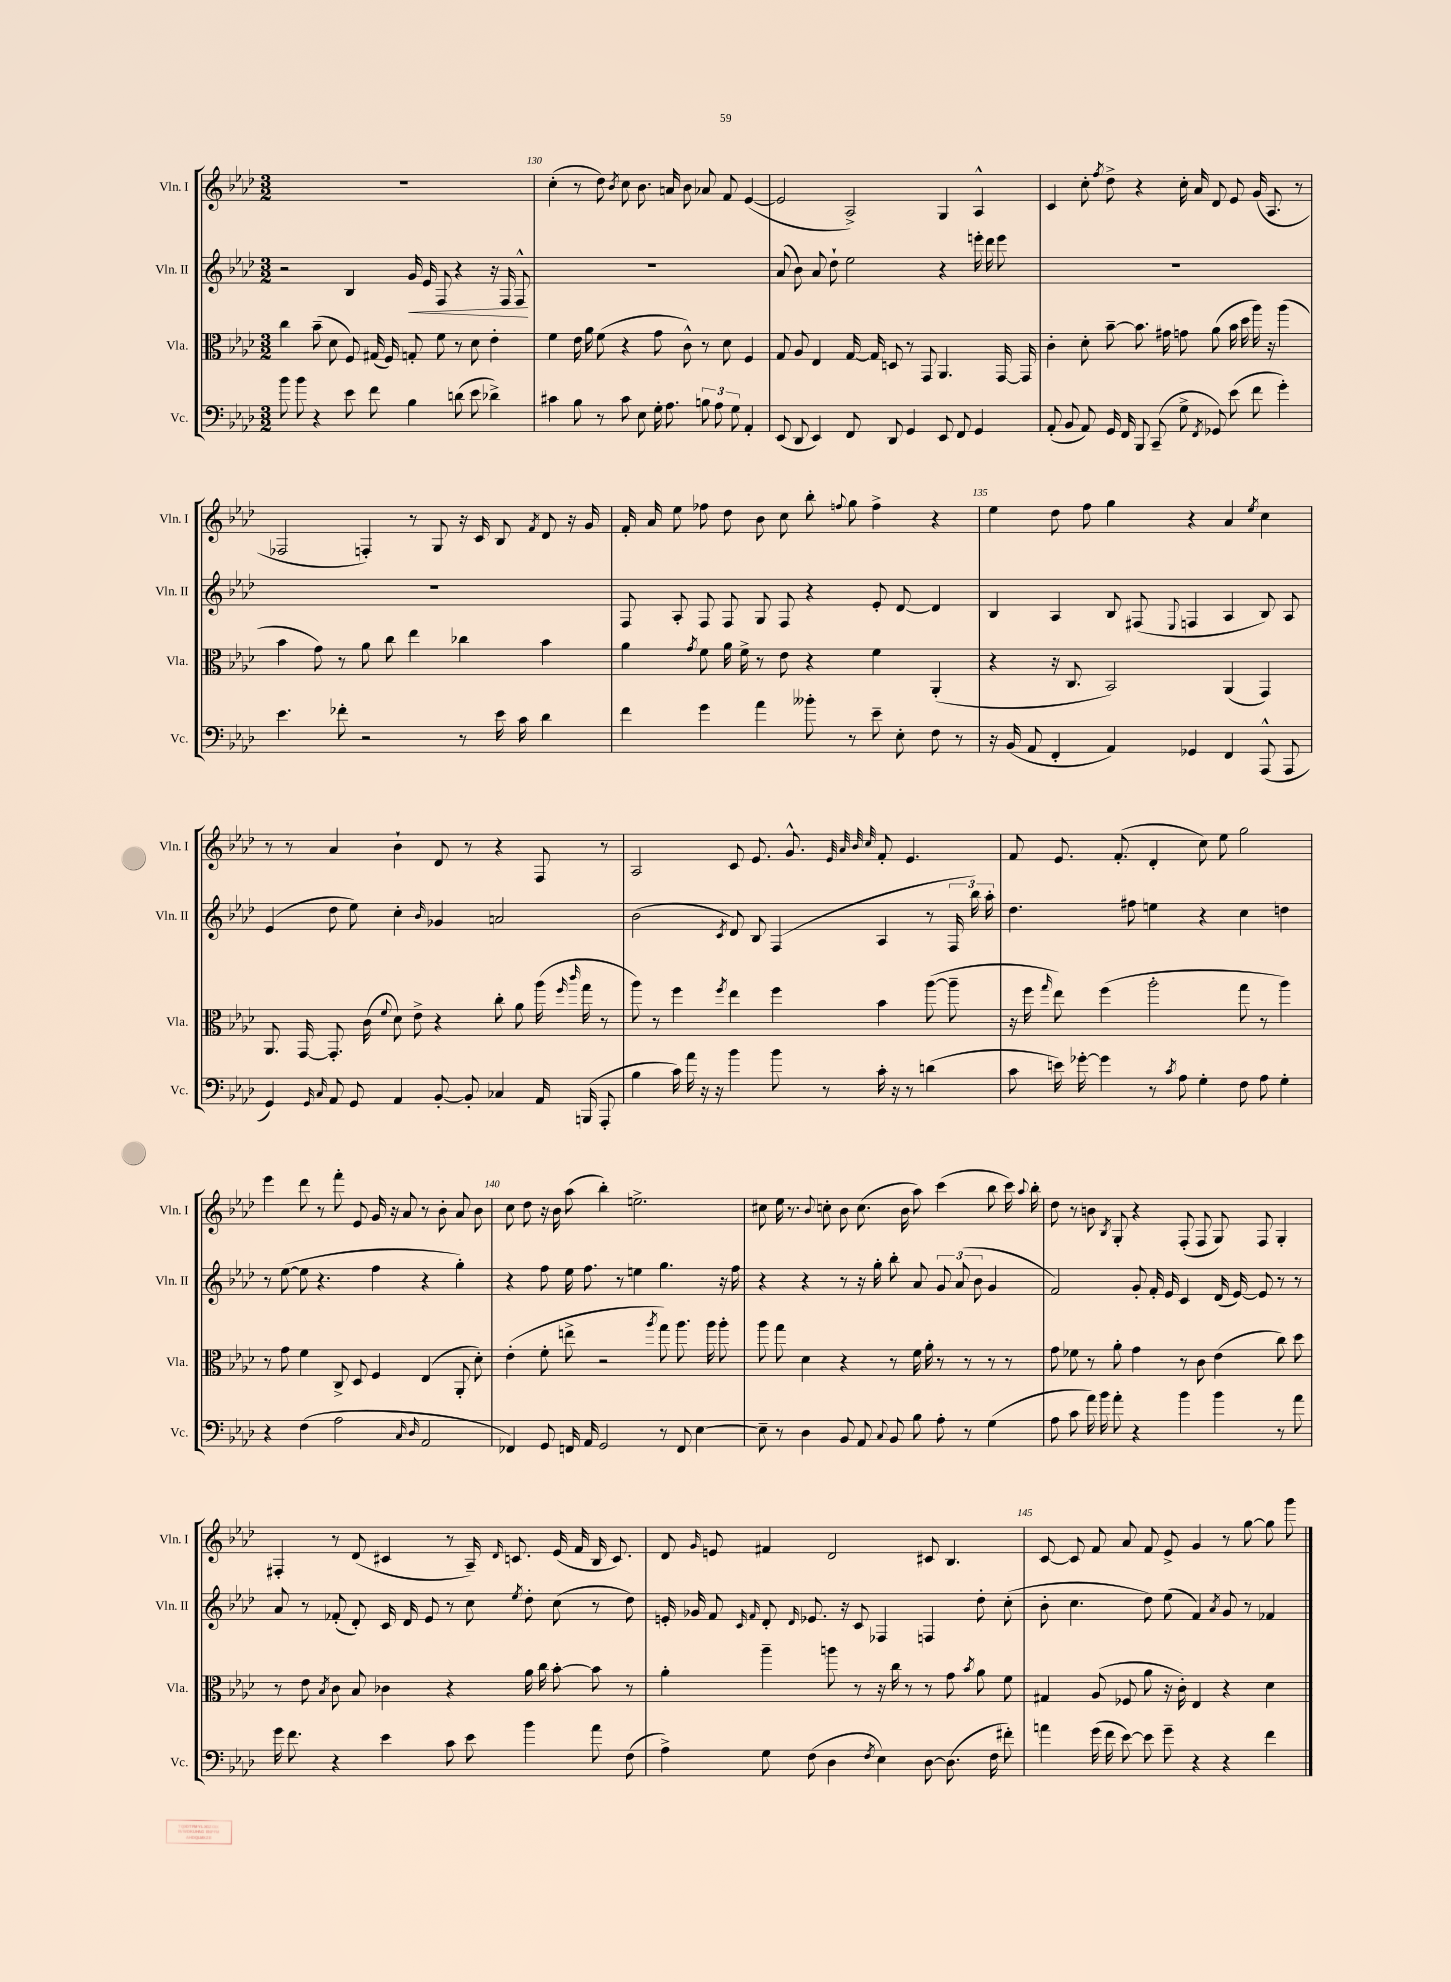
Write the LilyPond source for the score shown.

<<
\new StaffGroup <<
\new Staff = "s0" \with { instrumentName = "Vln. I" shortInstrumentName = "Vln. I" } {
    \clef treble \key aes \major \numericTimeSignature \time 3/2
    \autoBeamOff R1. |
    c''4-.( r8 des''8) \acciaccatura { bes'8 } c''8 bes'8. a'16 bes'8 aes'8 f'8 ees'4~( |
    ees'2 aes2->) g4 aes4-^ |
    c'4 c''8-. \acciaccatura { f''8 } des''8-> r4 c''16-. aes'16 des'8 ees'8 g'16( aes8. r8 |
    fes2 f4-.) r8 g8 r16 c'16 bes8 \acciaccatura { f'8 } des'8 r16 g'16 |
    f'16-. aes'16 ees''8 fes''8 des''8 bes'8 c''8 bes''8-. \appoggiatura { f''8 } g''8 f''4-> r4 |
    ees''4 des''8 f''8 g''4 r4 aes'4 \acciaccatura { ees''8 } c''4 |
    r8 r8 aes'4 bes'4-! des'8 r8 r4 f8 r8 |
    aes2 c'8 ees'8. g'8.-^ \grace { ees'32 aes'32 bes'32 c''32 } f'8-. ees'4. |
    f'8 ees'8. f'8.-.( des'4-. c''8) ees''8 g''2 |
    ees'''4 des'''8 r8 f'''8-. ees'8 g'16 r16 aes'8 r8 bes'8-. aes'8 bes'8 |
    c''8 des''8 r16 bes'16 aes''8( bes''4-.) e''2.-> |
    cis''8 ees''16 r8. \appoggiatura { bes'8 } c''8-. bes'8 c''8.( bes'16 aes''8) c'''4( bes''8 c'''16) \appoggiatura { aes''8 } bes''16-. |
    des''8 r8 b'8 \acciaccatura { bes8 } g8-. r4 f8-.( f8 g8) f8 g4-. |
    fis4-. r8 des'8( cis'4 r8 aes16--) \grace { des'16 } c'8. ees'16( f'16 bes16 c'8.) |
    des'8 \grace { g'16 } e'8 fis'4 des'2 cis'8 bes4. |
    c'8~ c'8 f'8 aes'8 f'8 ees'8-> g'4 r8 g''8~ g''8 g'''8 \bar "|." |
}
\new Staff = "s1" \with { instrumentName = "Vln. II" shortInstrumentName = "Vln. II" } {
    \clef treble \key aes \major \numericTimeSignature \time 3/2
    \autoBeamOff r2 bes4 g'16\< ees'16 f8 r4 r16 f16 f8-^\! |
    R1. |
    aes'8( bes'8) aes'8 des''8-! ees''2 r4 e'''16-. des'''16 e'''8 |
    R1. |
    R1. |
    f8 aes8-. f8 f8 g8 f8 r4 ees'8-. des'8~ des'4 |
    bes4 aes4 bes8 fis8( \appoggiatura { ees8 } f4 aes4 bes8) aes8 |
    ees'4( des''8 ees''8) c''4-. \grace { bes'16 } ges'4 a'2 |
    bes'2( \acciaccatura { c'8 } des'8) bes8 f4( aes4 r8 \tuplet 3/2 { f16 bes''16) aes''16-. } |
    des''4. fis''8 e''4 r4 c''4 d''4 |
    r8 ees''8~( ees''8 r4. f''4 r4 g''4-.) |
    r4 f''8 ees''16 f''8. r8 e''4 g''4. r16 f''16 |
    r4 r4 r8 r16 g''16-. bes''8-. aes'8 \tuplet 3/2 { g'8 aes'8( bes'8 } g'4 |
    f'2) g'8-. f'16-. ees'16 c'4 des'16( ees'16~) ees'8 r8 r8 |
    aes'8 r8 fes'8-.( des'8-.) c'16 des'16 ees'8 r8 c''8 \acciaccatura { ees''8 } des''8-. c''8( r8 des''8) |
    e'16-. ges'16 f'8 \grace { c'16 f'16 } des'8-. \grace { des'16 } ees'8. r16 c'8 fes4 f4 des''8-. c''8-.( |
    bes'8-. c''4. des''8) ees''8( f'4) \acciaccatura { aes'8 } g'8 r8 fes'4 \bar "|." |
}
\new Staff = "s2" \with { instrumentName = "Vla." shortInstrumentName = "Vla." } {
    \clef alto \key aes \major \numericTimeSignature \time 3/2
    \autoBeamOff c''4 bes'8--( des'8 f8) gis16( f16) g8-. f'8 r8 des'8 ees'4-. |
    f'4 ees'16 aes'16 f'8( r4 g'8 c'8-^) r8 des'8 f4 |
    g8 aes8 ees4 g16~ g16 d8 r8 g,8 aes,4. g,16~ g,16 |
    c'4-. des'8-. bes'8~-- bes'8. gis'16 g'8 aes'8( bes'16 des''16 aes''16) r16 aes''4( |
    bes'4 g'8) r8 aes'8 c''8 ees''4 ces''4 bes'4 |
    aes'4 \acciaccatura { g'8 } f'8 aes'16 f'16-> r8 ees'8 r4 f'4 aes,4-.( |
    r4 r16 c8. bes,2) aes,4( g,4) |
    aes,8. g,16~ g,8.-. c'16( \appoggiatura { f'8 } des'8) ees'8-> r4 c''8-. aes'8 aes''16( \grace { f''16 c'''16 } g''16 r8 |
    aes''8) r8 f''4 \acciaccatura { f''8 } ees''4 f''4 bes'4 aes''8~( aes''8-- |
    r16 f''16 \grace { g''16 } ees''8) f''4( aes''2-. g''8 r8 aes''4) |
    r8 g'8 f'4 c8-> des8 f4 ees4( aes,8-. des'8-.) |
    ees'4-.( f'8-. e''8-> r2 \acciaccatura { aes''8 } g''8) aes''8. aes''16 aes''8-. |
    aes''8 g''8 des'4 r4 r8 f'16 aes'16-. r8 r8 r8 r8 |
    g'8 fes'8 r8 aes'8-. g'4 r8 c'8 ees'4( c''8) des''8 |
    r8 ees'8 \acciaccatura { bes8 } c'8 bes8 ces'4 r4 aes'16 c''16 bes'8~-. bes'8 r8 |
    aes'4-. aes''4-- a''8 r8 r16 c''16 r8 r8 g'8 \acciaccatura { bes'8 } aes'8 f'8 |
    gis4 aes8( fes8 aes'8 r16 c'16-.) ees4 r4 des'4 \bar "|." |
}
\new Staff = "s3" \with { instrumentName = "Vc." shortInstrumentName = "Vc." } {
    \clef bass \key aes \major \numericTimeSignature \time 3/2
    \autoBeamOff bes'8 bes'8 r4 ees'8 f'8 bes4 d'8( ees'8 des'4->) |
    cis'4 bes8 r8 cis'8 ees8 g16-. aes8. \tuplet 3/2 { b8 aes8 g8 } aes,4-. |
    ees,8( des,8 ees,4) f,8 des,8 g,4 ees,8 f,8 g,4 |
    aes,8-.( bes,8 aes,8) g,16 f,16 bes,,8 c,8--( g8-> \acciaccatura { f,8 } ges,8) ees'8( f'8 g'4-.) |
    ees'4. fes'8-. r2 r8 ees'16 c'16 des'4 |
    f'4 g'4 aes'4 beses'8-. r8 ees'8-- ees8-. f8 r8 |
    r16 bes,16( aes,8 f,4-. aes,4) ges,4 f,4 aes,,8-^( aes,,8 |
    g,4) \grace { g,16 c16 } aes,8 g,8 aes,4 bes,8~-. bes,8-. ces4 aes,16 b,,16( aes,,8-. |
    bes4 c'16) aes'16 r16 r16 bes'4 bes'8 r8 c'16-. r16 r8 d'4( |
    c'8 e'16) ges'16~-. ges'4 r8 \acciaccatura { c'8 } aes8 g4-. f8 aes8 g4-. |
    r4 f4( aes2 \grace { c16 des16 } aes,2 |
    fes,4) g,8 f,16 aes,16 g,2 r8 f,8 ees4~ |
    ees8-- r8 des4 bes,8 aes,8 \appoggiatura { c8 } bes,8 bes8 aes8-. r8 g4( |
    aes8 c'8 aes'16) bes'16 aes'8-. r4 bes'4 bes'4 r8 aes'8 |
    g'16 f'8. r4 ees'4 c'8 ees'8 bes'4 aes'8 f8( |
    aes4->) g8 f8( des4 \acciaccatura { f8 } ees4) des8~ des8.( f16 fis'8-.) |
    a'4 g'16( f'16 ees'8~) ees'8 g'8-- r4 r4 f'4 \bar "|." |
}
>>
>>
\layout { \context { \Score currentBarNumber = #129 \override BarNumber.break-visibility = ##(#f #t #t) barNumberVisibility = #(every-nth-bar-number-visible 5) } }
